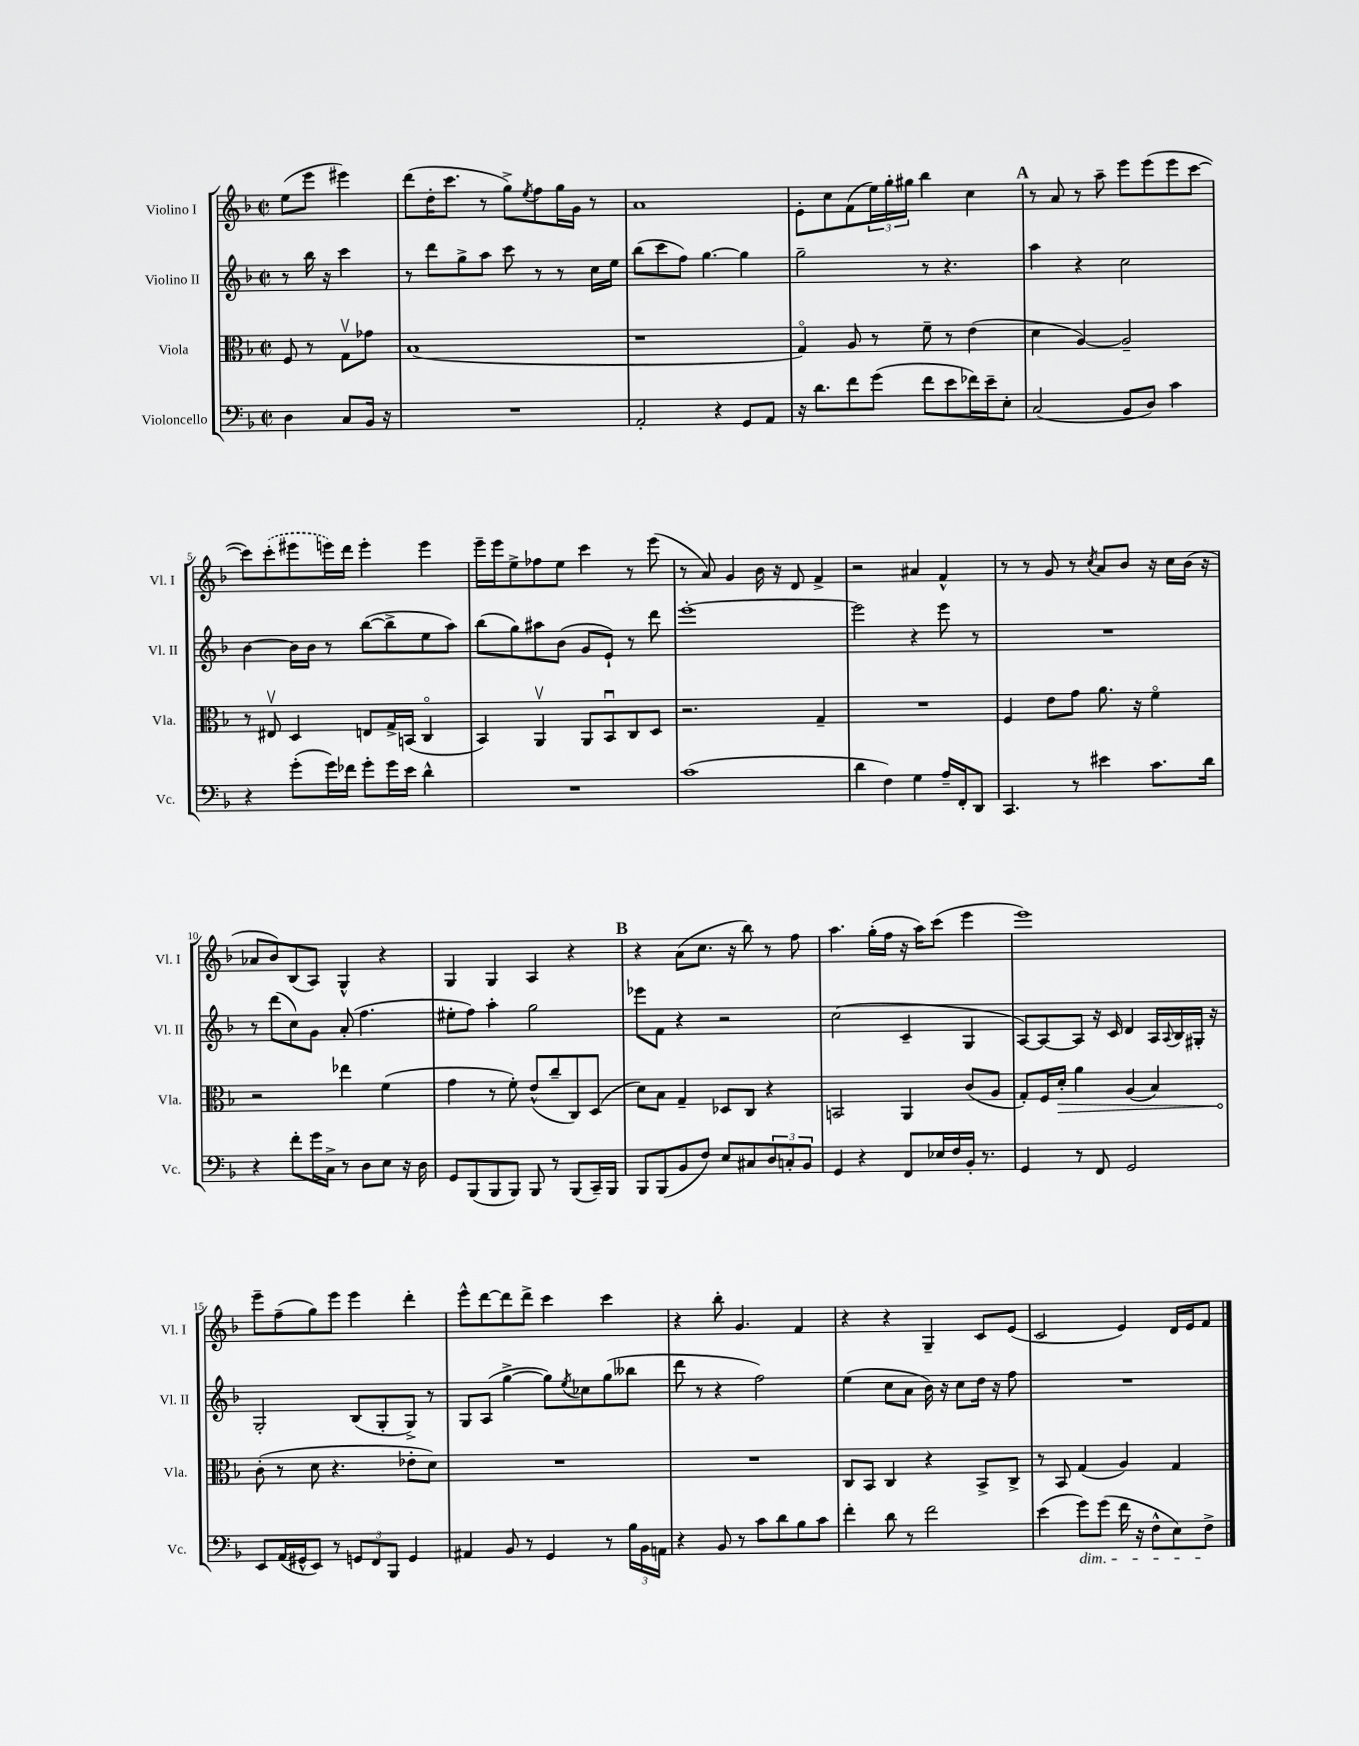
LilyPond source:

<<
\new StaffGroup <<
\new Staff = "s0" \with { instrumentName = "Violino I" shortInstrumentName = "Vl. I" } {
    \clef treble \key f \major \defaultTimeSignature \time 2/2 \partial 2
    e''8( e'''8 eis'''4) |
    d'''8( d''16-. c'''8. r8 g''8->) \acciaccatura { e''8 } f''8 g''16 g'16 r8 |
    a'1 |
    e'8-. c''8 f'8( \tuplet 3/2 { e''16) g''16-. gis''16 } bes''4 c''4 |
    \mark \markup { \bold "A" } r8 a'8 r8 a''8-- e'''8 e'''8( e'''8 c'''8~ |
    c'''8) \once \slurDashed c'''8-.( eis'''8 e'''16) d'''16 e'''4-. e'''4 |
    e'''16-- e'''16 e''8-> fes''8 e''8 c'''4 r8 e'''8( |
    r8 a'8) g'4 bes'16 r16 d'8 f'4-> |
    r2 ais'4 f'4-^ |
    r8 r8 g'8 r8 \acciaccatura { c''8 } a'8 bes'8 r16 c''16 bes'16( r16 |
    aes'8 bes'8) bes8( a8) g4-^ r4 |
    g4 g4 a4 r4 |
    \mark \markup { \bold "B" } r4 a'8( c''8. r16 bes''8) r8 f''8 |
    a''4. g''16-.( f''16 r16 a''16) c'''8( e'''4 |
    e'''1) |
    e'''8-- f''8--( g''8) e'''8 e'''4 d'''4-. |
    e'''8-^ d'''8~ d'''8 d'''8-> c'''4 c'''4 |
    r4 bes''8-. g'4. f'4 |
    r4 r4 g4-- c'8 e'8( |
    c'2 e'4) d'16 e'16 f'8 \bar "|." |
}
\new Staff = "s1" \with { instrumentName = "Violino II" shortInstrumentName = "Vl. II" } {
    \clef treble \key f \major \defaultTimeSignature \time 2/2 \partial 2
    r8 bes''16 r16 c'''4 |
    r8 d'''8 g''8-> a''8 c'''8 r8 r8 c''16 e''16 |
    bes''8( c'''8 f''8) g''4.~ g''4 |
    g''2-- r8 r4. |
    \mark \markup { \bold "A" } a''4 r4 c''2 |
    bes'4~ bes'16 bes'16 r8 bes''8~( bes''8-> e''8 a''8) |
    bes''8( g''8) ais''8 bes'8( g'8 e'8-!) r8 d'''8 |
    e'''1~-. |
    e'''2 r4 e'''8 r8 |
    R1 |
    r8 d'''8( c''8) g'8 a'8-.( f''4. |
    eis''8-. f''8) a''4-. g''2 |
    \mark \markup { \bold "B" } ees'''8 f'8 r4 r2 |
    c''2( c'4-- g4 |
    a8~) a8~ a8 r16 c'16 d'4 a16 \appoggiatura { a8 } bes16 gis16-. r16 |
    g2-. bes8( g8-. g8->) r8 |
    g8 a8( g''4~-> g''8) \acciaccatura { e''8 } ces''8 g''8( beses''8 |
    d'''8 r8 r4 f''2) |
    e''4( c''8 a'8 bes'16) r16 c''8 d''16 r16 f''8 |
    R1 \bar "|." |
}
\new Staff = "s2" \with { instrumentName = "Viola" shortInstrumentName = "Vla." } {
    \clef alto \key f \major \defaultTimeSignature \time 2/2 \partial 2
    f8 r8 g8\upbow ges'8 |
    bes1( |
    r1 |
    g4\flageolet) a8 r8 f'8-- r8 e'4( |
    \mark \markup { \bold "A" } d'4 a4~) a2-- |
    r8 eis8\upbow d4 e8 g16-> b,16( c4\flageolet |
    bes,4) a,4\upbow a,8 bes,8\downbow c8 d8 |
    r2. g4-- |
    R1 |
    f4 e'8 g'8 a'8. r16 f'4\flageolet |
    r2 ees''4 f'4( |
    g'4 r8 f'8-.) e'8-^( c''8-- c8) d8( |
    \mark \markup { \bold "B" } d'8) bes8 g4-- des8 c8 r4 |
    b,2 a,4 c'8( a8 |
    g8-.) f16 \once \override Hairpin.circled-tip = ##t d'16-.\> a'4 a4( bes4) |
    c'8-.\!( r8 d'8 r4. ees'8-. d'8) |
    R1 |
    R1 |
    c8 bes,8 c4 r4 bes,8-> c8-> |
    r8 bes,8 g4( a4) g4 \bar "|." |
}
\new Staff = "s3" \with { instrumentName = "Violoncello" shortInstrumentName = "Vc." } {
    \clef bass \key f \major \defaultTimeSignature \time 2/2 \partial 2
    d4 c8 bes,16 r16 |
    R1 |
    a,2-. r4 g,8 a,8 |
    r16 d'8. f'8 g'8( f'8 e'8 fes'16) e'16-- e8-. |
    \mark \markup { \bold "A" } c2( bes,8 d8) c'4 |
    r4 g'8-.( g'16) fes'16 g'8-. g'16 e'16 d'4-^ |
    R1 |
    c'1( |
    d'4 f4) g4 a16-- f,16-. d,8 |
    c,4. r8 eis'4 c'8. d'16 |
    r4 f'8-. g'16 c16-> r8 d8 e8 r16 d16 |
    g,8 bes,,8( bes,,8 bes,,8) bes,,8 r8 bes,,8( c,16--) bes,,16 |
    \mark \markup { \bold "B" } bes,,8 bes,,8( bes,8 f8) e8 cis8 \tuplet 3/2 { d8 c8-. bes,8 } |
    g,4 r4 f,8 ees16 f16 bes,16-. r8. |
    g,4 r8 f,8 g,2 |
    e,8 a,16( gis,16-^ e,8) r8 \tuplet 3/2 { g,8 f,8 bes,,8 } g,4 |
    ais,4 bes,8 r8 g,4 r8 \tuplet 3/2 { bes16 bes,16 a,16 } |
    r4 bes,8 r8 c'8 d'8 bes8 c'8 |
    f'4-. d'8 r8 f'2 |
    e'4( g'8\dim) g'8( f'16 r16 f8-^ e8) f8->\! \bar "|." |
}
>>
>>
